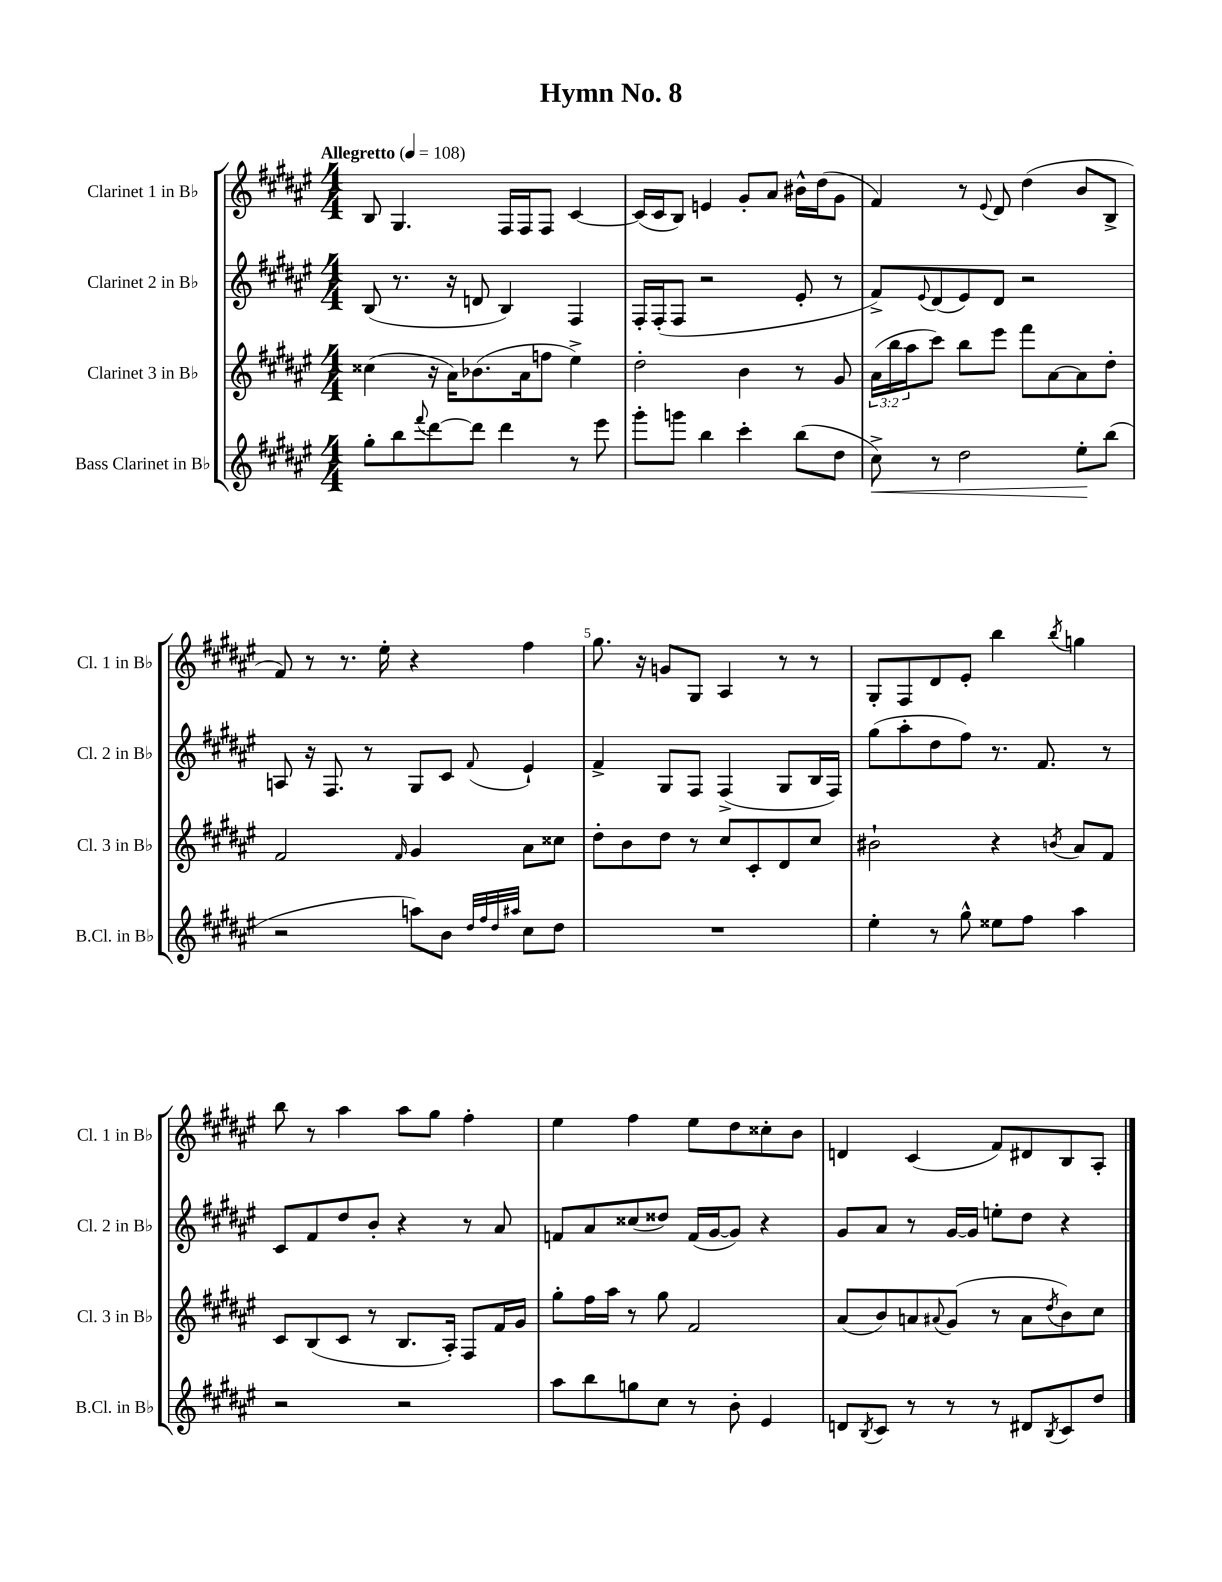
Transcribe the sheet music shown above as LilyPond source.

\header { title = "Hymn No. 8" }
<<
\new StaffGroup <<
\new Staff = "s0" \with { instrumentName = "Clarinet 1 in Bb" shortInstrumentName = "Cl. 1 in Bb" } {
    \clef treble \key fis \major \numericTimeSignature \time 4/4 \tempo "Allegretto" 4 = 108
    b8 gis4. fis16 fis16 fis8 cis'4~ |
    cis'16( cis'16 b8) e'4 gis'8-. ais'8 bis'16-^ dis''16( gis'8 |
    fis'4) r8 \appoggiatura { eis'8 } dis'8 dis''4( b'8 b8-> |
    fis'8) r8 r8. eis''16-. r4 fis''4 |
    gis''8. r16 g'8 gis8 ais4 r8 r8 |
    gis8-. fis8 dis'8 eis'8-. b''4 \acciaccatura { b''8 } g''4 |
    b''8 r8 ais''4 ais''8 gis''8 fis''4-. |
    eis''4 fis''4 eis''8 dis''8 cisis''8-. b'8 |
    d'4 cis'4( fis'8) dis'8 b8 ais8-. \bar "|." |
}
\new Staff = "s1" \with { instrumentName = "Clarinet 2 in Bb" shortInstrumentName = "Cl. 2 in Bb" } {
    \clef treble \key fis \major \numericTimeSignature \time 4/4
    b8( r8. r16 d'8 b4) fis4 |
    fis16-. fis16-.( fis8 r2 eis'8-. r8 |
    fis'8->) \appoggiatura { eis'8 } dis'8( eis'8) dis'8 r2 |
    a8 r16 fis8. r8 gis8 cis'8 \appoggiatura { fis'8 } eis'4-! |
    fis'4-> gis8 fis8 fis4->( gis8 b16 fis16) |
    gis''8( ais''8-. dis''8 fis''8) r8. fis'8. r8 |
    cis'8 fis'8 dis''8 b'8-. r4 r8 ais'8 |
    f'8 ais'8 cisis''8( disis''8) f'16( gis'16~ gis'8) r4 |
    gis'8 ais'8 r8 gis'16~ gis'16 e''8-. dis''8 r4 \bar "|." |
}
\new Staff = "s2" \with { instrumentName = "Clarinet 3 in Bb" shortInstrumentName = "Cl. 3 in Bb" } {
    \clef treble \key fis \major \numericTimeSignature \time 4/4 \override Staff.TupletNumber.text = #tuplet-number::calc-fraction-text
    cisis''4( r16 ais'16) bes'8.( ais'16 f''8 eis''4->) |
    dis''2-. b'4 r8 gis'8 |
    \tuplet 3/2 { ais'16( b''16 ais''16 } cis'''8) b''8 eis'''8 fis'''8 ais'8~ ais'8 dis''8-. |
    fis'2 \grace { fis'16 } gis'4 ais'8 cisis''8 |
    dis''8-. b'8 dis''8 r8 cis''8 cis'8-. dis'8 cis''8 |
    bis'2-! r4 \acciaccatura { b'8 } ais'8 fis'8 |
    cis'8 b8( cis'8 r8 b8. ais16-.) fis8 fis'16 gis'16 |
    gis''8-. fis''16 ais''16 r8 gis''8 fis'2 |
    ais'8( b'8) a'8 \appoggiatura { ais'8 } gis'8( r8 ais'8 \acciaccatura { dis''8 } b'8) cis''8 \bar "|." |
}
\new Staff = "s3" \with { instrumentName = "Bass Clarinet in Bb" shortInstrumentName = "B.Cl. in Bb" } {
    \clef treble \key fis \major \numericTimeSignature \time 4/4
    gis''8-. b''8 \appoggiatura { fis'''8 } dis'''8~ dis'''8 dis'''4 r8 eis'''8 |
    gis'''8-. g'''8 b''4 cis'''4-. b''8( dis''8 |
    cis''8->\<) r8 dis''2 eis''8-.\! b''8( |
    r2 a''8) b'8 \grace { dis''32 fis''32 dis''32 ais''32 } cis''8 dis''8 |
    R1 |
    eis''4-. r8 gis''8-^ eisis''8 fis''8 ais''4 |
    r2 r2 |
    ais''8 b''8 g''8 cis''8 r8 b'8-. eis'4 |
    d'8 \acciaccatura { b8 } cis'8 r8 r8 r8 dis'8 \acciaccatura { b8 } cis'8 dis''8 \bar "|." |
}
>>
>>
\layout { \context { \Score \override BarNumber.break-visibility = ##(#f #t #t) barNumberVisibility = #(every-nth-bar-number-visible 5) } }
